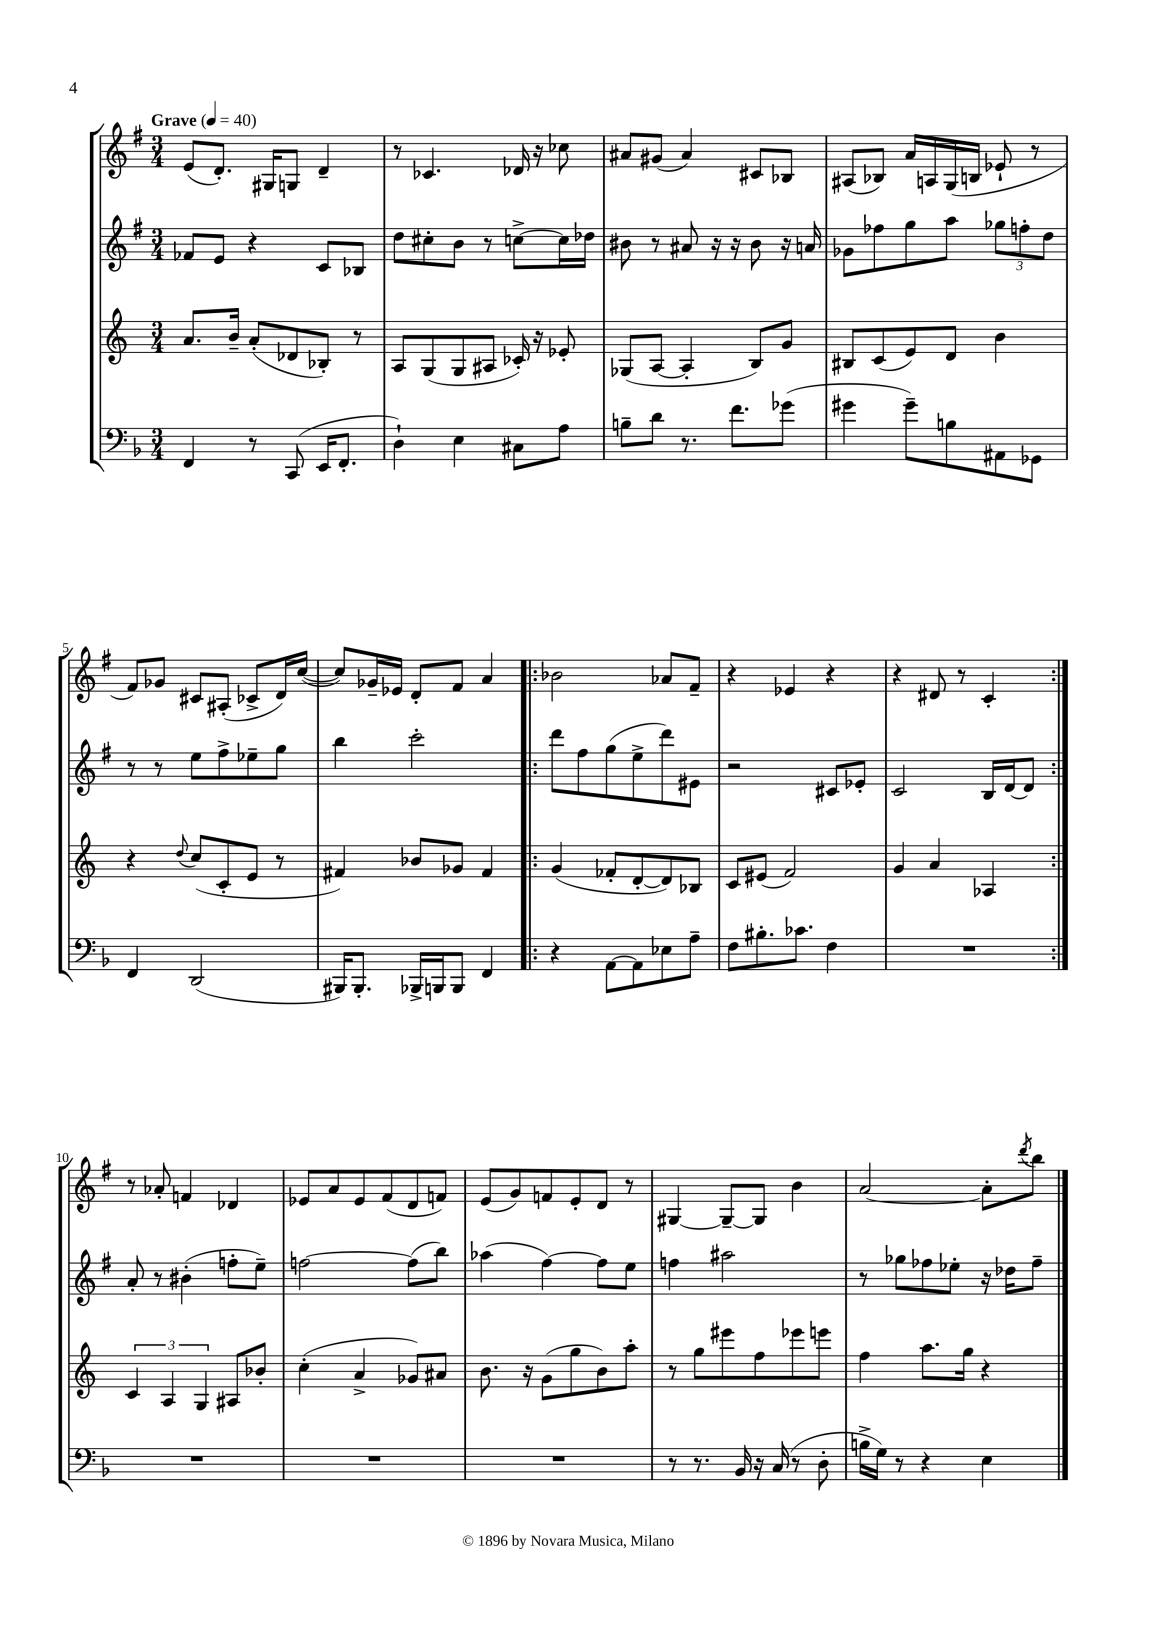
<<
\new StaffGroup <<
\new Staff = "s0" {
    \clef treble \key g \major \numericTimeSignature \time 3/4 \tempo "Grave" 4 = 40
    e'8( d'8.-.) gis16 g8 d'4-- |
    r8 ces'4. des'16 r16 ces''8 |
    ais'8 gis'8( ais'4) cis'8 bes8 |
    ais8( bes8) a'16 a16 g16( b16 ees'8-! r8 |
    fis'8) ges'8 cis'8 ais8-.( ces'8-> d'16) c''16~( |
    c''8) ges'16-- ees'16 d'8-. fis'8 a'4 |
    \repeat volta 2 { bes'2 aes'8 fis'8-- |
    r4 ees'4 r4 |
    r4 dis'8 r8 c'4-. | }
    r8 aes'8-. f'4 des'4 |
    ees'8 a'8 ees'8 fis'8( d'8 f'8) |
    e'8( g'8) f'8 e'8-. d'8 r8 |
    gis4~ gis8~-- gis8 b'4 |
    a'2~ a'8-. \acciaccatura { d'''8 } b''8 \bar "|." |
}
\new Staff = "s1" {
    \clef treble \key g \major \numericTimeSignature \time 3/4
    fes'8 e'8 r4 c'8 bes8 |
    d''8 cis''8-. b'8 r8 c''8~-> c''16 des''16 |
    bis'8 r8 ais'8 r16 r16 bis'8 r16 a'16 |
    ges'8 fes''8 g''8 a''8 \tuplet 3/2 { ges''8 f''8-. d''8 } |
    r8 r8 e''8 fis''8-> ees''8-- g''8 |
    b''4 c'''2-. |
    \repeat volta 2 { d'''8 fis''8 g''8( e''8-> d'''8) eis'8 |
    r2 cis'8 ees'8-. |
    c'2 b16 d'16~ d'8 | }
    a'8-. r8 bis'4-.( f''8-. e''8--) |
    f''2~ f''8( b''8) |
    aes''4( fis''4~) fis''8 e''8 |
    f''4 ais''2 |
    r8 ges''8 fes''8 ees''8-. r16 des''16 fes''8-- \bar "|." |
}
\new Staff = "s2" {
    \clef treble \key c \major \numericTimeSignature \time 3/4
    a'8. b'16-- a'8-.( des'8 bes8-.) r8 |
    a8 g8( g8 ais8 ces'16-.) r16 ees'8-. |
    ges8( a8~ a4-. b8) g'8 |
    bis8 c'8( e'8) d'8 b'4 |
    r4 \appoggiatura { d''8 } c''8( c'8-. e'8 r8 |
    fis'4) bes'8 ges'8 fis'4 |
    \repeat volta 2 { g'4( fes'8-. d'8~-. d'8) bes8 |
    c'8 eis'8( f'2) |
    g'4 a'4 aes4 | }
    \tuplet 3/2 { c'4 a4 g4 } ais8 bes'8-. |
    c''4-.( a'4-> ges'8) ais'8 |
    b'8. r16 g'8( g''8 b'8) a''8-. |
    r8 g''8 eis'''8 f''8 ees'''8 e'''8 |
    f''4 a''8. g''16 r4 \bar "|." |
}
\new Staff = "s3" {
    \clef bass \key f \major \numericTimeSignature \time 3/4
    f,4 r8 c,8( e,16 f,8.-. |
    d4-!) e4 cis8 a8 |
    b8-- d'8 r8. f'8. ges'8( |
    gis'4 gis'8--) b8 ais,8 ges,8 |
    f,4 d,2( |
    bis,,16) bis,,8.-. bes,,16-> b,,16 b,,8 f,4 |
    \repeat volta 2 { r4 a,8~ a,8 ees8 a8-- |
    f8 bis8.-. ces'8. f4 |
    R2. | }
    R2. |
    R2. |
    R2. |
    r8 r8. bes,16 r16 c16( r8 d8-. |
    b16-> g16) r8 r4 e4 \bar "|." |
}
>>
>>
